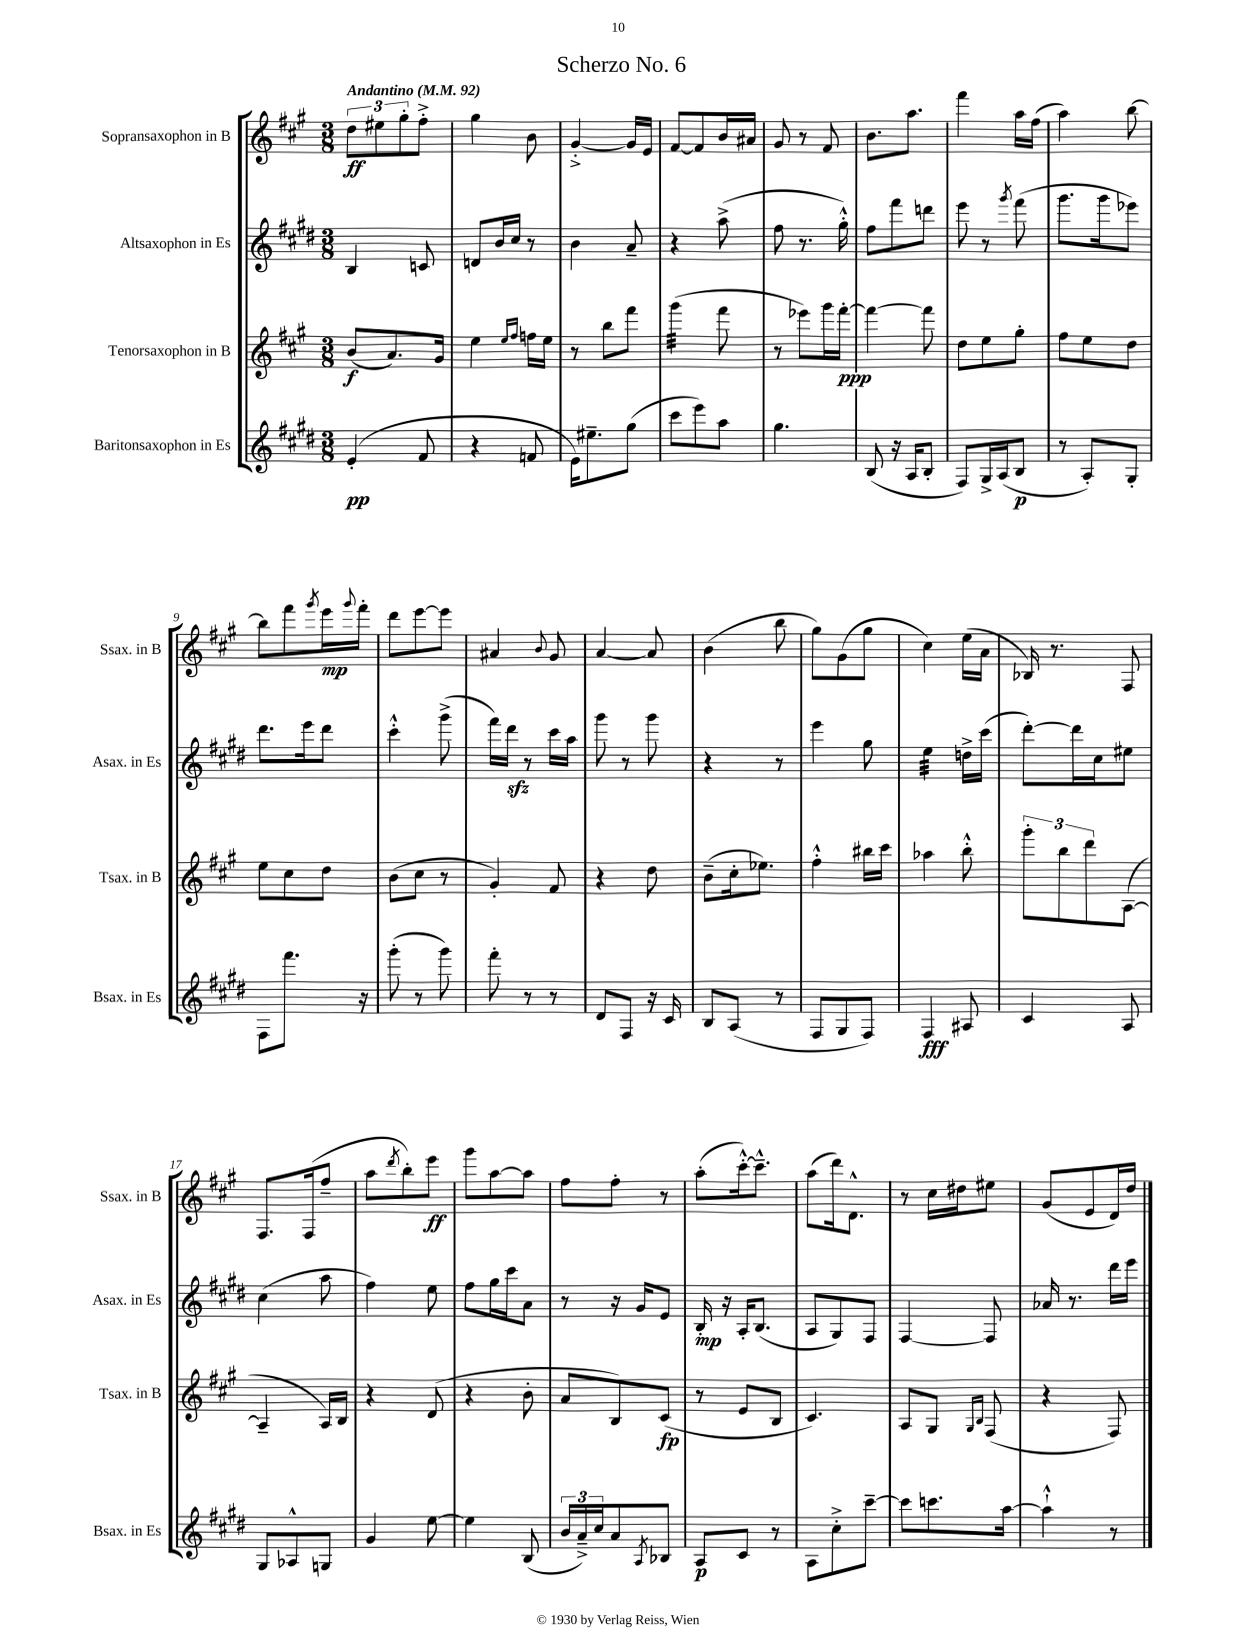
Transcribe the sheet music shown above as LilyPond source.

\header { title = "Scherzo No. 6" }
<<
\new StaffGroup <<
\new Staff = "s0" \with { instrumentName = "Sopransaxophon in B" shortInstrumentName = "Ssax. in B" } {
    \clef treble \key a \major \numericTimeSignature \time 3/8 \tempo "Andantino" 4 = 92
    \tuplet 3/2 { d''8\ff eis''8 gis''8-. } fis''8-.-> |
    gis''4 b'8 |
    gis'4~-.-> gis'16 e'16 |
    fis'8~ fis'8 b'16 ais'16 |
    gis'8 r8 fis'8 |
    b'8. a''8. |
    fis'''4 a''16 fis''16( |
    a''4) b''8~ |
    b''8 fis'''8 \acciaccatura { gis'''8 } e'''16\mp \appoggiatura { gis'''8 } fis'''16-. |
    d'''8 e'''8~ e'''8 |
    ais'4 \appoggiatura { b'8 } gis'8 |
    a'4~ a'8 |
    b'4( b''8 |
    gis''8) gis'8( gis''8 |
    cis''4) e''16( a'16 |
    bes16) r8. fis8 |
    fis8. fis16( fis''8-- |
    a''8 \acciaccatura { d'''8 } b''8-.) e'''8\ff |
    gis'''8 a''8~ a''8 |
    fis''8 fis''8-. r8 |
    a''8-.( cis'''16~-.-^) cis'''8.---^ |
    a''8( d'''16) d'8.-^ |
    r8 cis''16 dis''16 eis''8 |
    gis'8( e'8 d'16) d''16 \bar "|." |
}
\new Staff = "s1" \with { instrumentName = "Altsaxophon in Es" shortInstrumentName = "Asax. in Es" } {
    \clef treble \key e \major \numericTimeSignature \time 3/8
    b4 c'8 |
    d'8 b'16 cis''16 r8 |
    b'4 a'8-- |
    r4 a''8->( |
    fis''8 r8. gis''16-.-^) |
    fis''8 fis'''8 d'''8 |
    e'''8 r8 \acciaccatura { gis'''8 } fis'''8( |
    gis'''8. gis'''16 ees'''8) |
    dis'''8. e'''16 dis'''8 |
    cis'''4-.-^ gis'''8->( |
    fis'''16) dis'''16\sfz r8 cis'''16 a''16 |
    gis'''8 r8 gis'''8 |
    r4 r8 |
    e'''4 gis''8 |
    e''4:32 d''16-> cis'''16( |
    dis'''8~-.) dis'''16 cis''16 eis''8 |
    cis''4( a''8 |
    fis''4) e''8 |
    fis''8 gis''16 cis'''16 a'8 |
    r8 r16 gis'16 e'8 |
    b16-.\mp r16 a16-. b8.( |
    a8 gis8) fis8 |
    fis4~ fis8 |
    aes'16 r8. dis'''16 e'''16 \bar "|." |
}
\new Staff = "s2" \with { instrumentName = "Tenorsaxophon in B" shortInstrumentName = "Tsax. in B" } {
    \clef treble \key a \major \numericTimeSignature \time 3/8
    b'8\f( a'8.) gis'16 |
    e''4 \grace { e''16 fis''16 } f''16 e''16 |
    r8 b''8 fis'''8 |
    gis'''4:32( fis'''8 |
    r8 ees'''8) gis'''16 fis'''16~-.\ppp |
    fis'''4~ fis'''8 |
    d''8 e''8 gis''8-. |
    fis''8 e''8 d''8 |
    e''8 cis''8 d''8 |
    b'8( cis''8 r8 |
    gis'4-.) fis'8 |
    r4 d''8 |
    b'8--( cis''16-. ees''8.) |
    fis''4-.-^ bis''16 cis'''16 |
    aes''4 b''8-.-^ |
    \tuplet 3/2 { gis'''8-. b''8 d'''8 } a8~( |
    a4-- a16) b16 |
    r4 d'8( |
    r4 b'8-. |
    a'8 b8) cis'8\fp( |
    r8 e'8 b8 |
    cis'4.) |
    a8 gis8 \grace { gis16 b16 } fis8( |
    r4 fis8) \bar "|." |
}
\new Staff = "s3" \with { instrumentName = "Baritonsaxophon in Es" shortInstrumentName = "Bsax. in Es" } {
    \clef treble \key e \major \numericTimeSignature \time 3/8
    e'4-.\pp( fis'8 |
    r4 f'8 |
    e'16) eis''8.-- gis''8( |
    cis'''8 e'''8) a''8 |
    gis''4. |
    b8( r16 a16 b8-. |
    fis8) gis16-> a16( b8\p |
    r8 a8-.) gis8-. |
    fis8 fis'''8. r16 |
    gis'''8-.( r8 gis'''8) |
    fis'''8-. r8 r8 |
    dis'8 fis8 r16 cis'16 |
    b8 a8( r8 |
    fis8 gis8 fis8) |
    fis4\fff ais8 |
    cis'4 a8 |
    gis8 aes8-^ g8 |
    gis'4 e''8~ |
    e''4 b8( |
    \tuplet 3/2 { b'16 a'16--->) cis''16 } a'8 \acciaccatura { a8 } bes8 |
    a8\p cis'8 r8 |
    a8 cis''8-.-> cis'''8~-- |
    cis'''8 c'''8. a''16~ |
    a''4-!-^ r8 \bar "|." |
}
>>
>>
